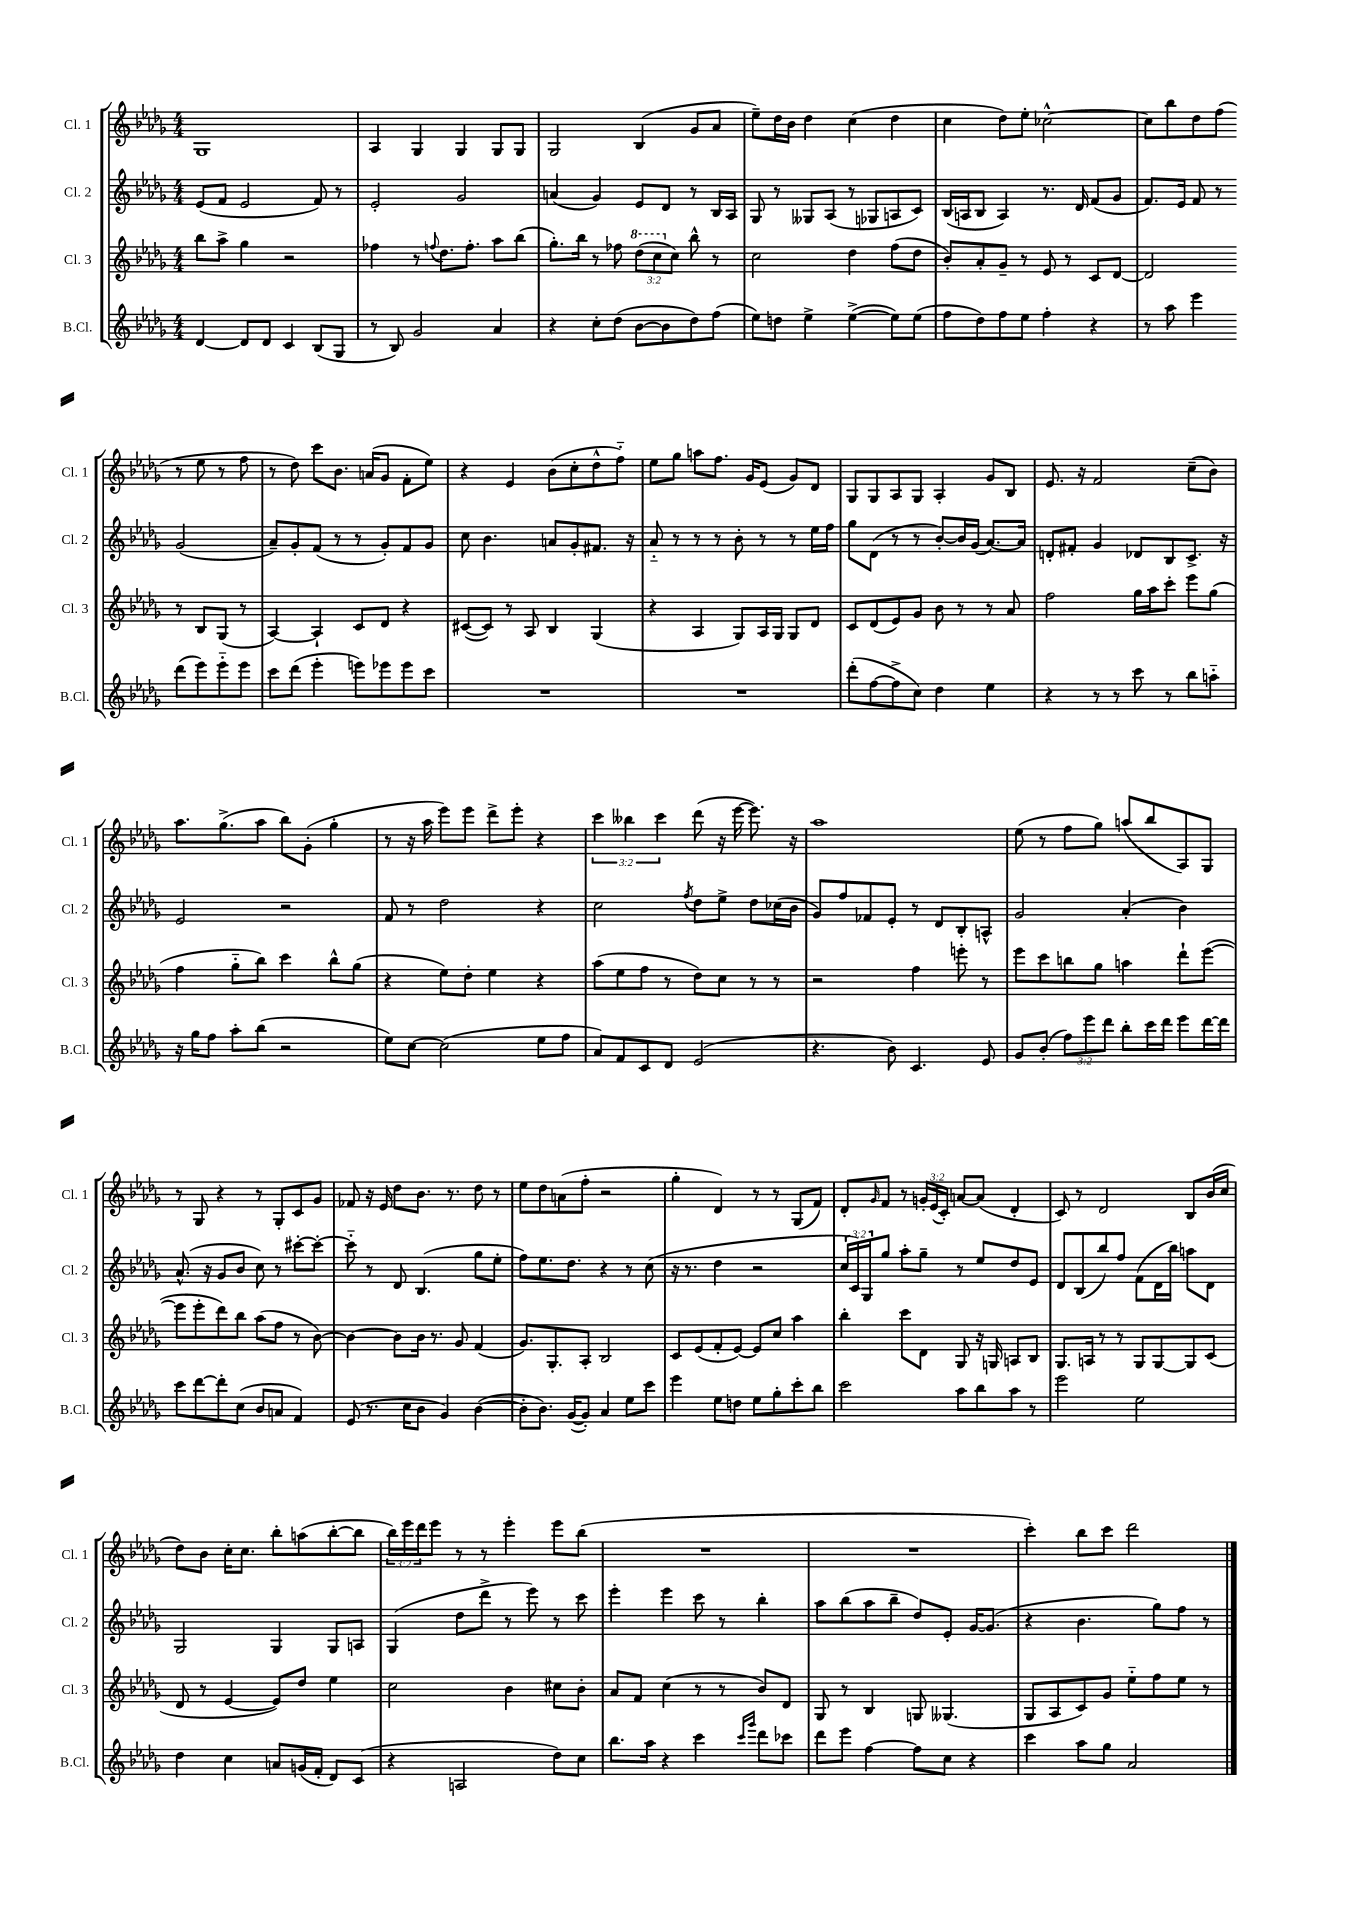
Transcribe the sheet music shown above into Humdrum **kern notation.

**kern	**kern	**kern	**kern
*part4	*part3	*part2	*part1
*staff4	*staff3	*staff2	*staff1
*I"B.Cl.	*I"Cl. 3	*I"Cl. 2	*I"Cl. 1
*I'B.Cl.	*I'Cl. 3	*I'Cl. 2	*I'Cl. 1
*clefG2	*clefG2	*clefG2	*clefG2
*k[b-e-a-d-g-]	*k[b-e-a-d-g-]	*k[b-e-a-d-g-]	*k[b-e-a-d-g-]
*M4/4	*M4/4	*M4/4	*M4/4
=6	=6	=6	=6
[4d-/	8bb-\L	(8e-/L	1G-
.	8aa-^\J	8f/J	.
8d-/L]	4gg-\	2e-/	.
8d-/J	.	.	.
4c/	2r	.	.
(8B-/L	.	8f/)	.
8G-/J	.	8r	.
=7	=7	=7	=7
8r	4ff-X\	2e-'/	4A-/
8B-/)	.	.	.
2g-/	8r	.	4G-/
.	8qqffn/	.	.
.	8.dd-\L	.	.
.	.	2g-/	4G-/
.	8.ff'\J	.	.
4a-/	8aa-\L	.	8G-/L
.	(8bb-\J	.	8G-/J
=8	=8	=8	=8
4r	8.gg-'\L)	(4an/	2G-/
.	16bb-\Jk	.	.
8cc'\L	8r	4g-/)	.
(8dd-\J	8ff-X\	.	.
*	*8va	*	*
[8b-\L	(12ddd-\L	8e-/L	(4B-/
.	12ccc\	.	.
8b-\]	.	8d-/J	.
*	*X8va	*	*
.	12cc\J)	.	.
8dd-\)	8bb-^^\	8r	8g-/L
(8ff\J	8r	16B-/LL	8a-/J
.	.	16A-/JJ	.
=9	=9	=9	=9
8ee-\L)	2cc\	8G-/	8ee-~\L)
8ddn\J	.	8r	16dd-\L
.	.	.	16b-\JJ
4ee-^\	.	8G--X/L	4dd-\
.	.	(8A-/J	.
([4ee-^\	4dd-\	8r	(4cc\
.	.	8G-X/L	.
8ee-\L])	(8ff\L	8An/	4dd-\
(8ee-\J	8dd-\J	8c/J)	.
=10	=10	=10	=10
8ff\L	8b-'/L)	(16B-/LL	4cc\
.	.	16An/J	.
8dd-\)	8a-'/	8B-/J	.
8ff\	8g-~/J	4A/)	8dd-\L)
8ee-\J	8r	.	8ee-'\J
4ff'\	8e-/	8.r	[2cc-X^^\
.	8r	.	.
.	.	16d-/	.
4r	8c/L	(8f/L	.
.	[8d-/J	8g-/J	.
=11	=11	=11	=11
8r	2d-/]	8.f/L)	8cc-\L]
8aa-\	.	.	8bb-\
.	.	16e-/Jk	.
4eee-\	.	8f/	8dd-\
.	.	8r	(8ff\J
(8ddd-\L	8r	(2g-/	8r
8eee-\)	8B-/L	.	8ee-\
8eee-\	(8G-/J	.	8r
8eee-\J	8r	.	8ff\
!!LO:LB:g=z
=12	=12	=12	=12
8ccc\L	[4A-/)	8a-~/L)	8r
(8ddd-\J	.	8g-'/	8dd-\)
4eee-'\	4A-`/]	(8f/J	8ccc\L
.	.	8r	8.b-\J
8eeen\L)	8c/L	8r	.
.	.	.	(16an/KL
8eee-X\	8d-/J	8g-'/L)	8g-/J
8eee-\	4r	8f/	8f'\L
8ccc\J	.	8g-/J	8ee-\J)
=13	=13	=13	=13
1r	([8c#X/L	8cc\	4r
.	8c#/J])	4.b-\	.
.	8r	.	4e-/
.	8A-/	.	.
.	4B-/	8an/L	(8b-\L
.	.	8g-'/	8cc'\
.	(4G-/	8.f#X/J	8dd-^^\
.	.	.	8ff\J)
.	.	16r	.
=14	=14	=14	=14
1r	4r	8a-/	8ee-\L
.	.	8r	8gg-\J
.	4A-/	8r	8aan\L
.	.	8r	8.ff\J
.	8G-/L)	8b-'\	.
.	.	.	16g-/KL
.	16A-/L	8r	(8e-/J
.	16G-/JJ	.	.
.	8G-/L	8r	8g-/L)
.	8d-/J	16ee-\LL	8d-/J
.	.	16ff\JJ	.
=15	=15	=15	=15
(8ddd-'\L	8c/L	8gg-\L	8G-/L
[8ff\	(8d-/	(8d-\J	8G-/
8ff^\]	8e-/)	8r	8A-/
8cc\J)	8g-/J	8r	8G-/J
4dd-\	8b-\	[8b-'/L)	4A-'/
.	8r	16b-/L]	.
.	.	(16g-/JJ	.
4ee-\	8r	[8.a-/L)	8g-/L
.	8a-/	.	8B-/J
.	.	16a-/Jk]	.
=16	=16	=16	=16
4r	2ff\	8dn'/L	8.e-/
.	.	8f#X'/J	.
.	.	.	16r
8r	.	4g-/	2f/
8r	.	.	.
8ccc\	16gg-\LL	8d-X/L	.
.	16aa-\J	.	.
8r	8ccc'\J	8B-/	.
8bb-\L	8eee-\L	8.c^/J	(8cc~\L
8aan\J	(8gg-\J	.	8b-\J)
.	.	16r	.
!!LO:LB:g=z
=17	=17	=17	=17
16r	4ff\	2e-/	8.aa-\L
16gg-\KL	.	.	.
8ff\J	.	.	.
.	.	.	(8.gg-^\
8aa-'\L	8gg-\L	.	.
(8bb-\J	8bb-\J)	.	8aa-\J
2r	4ccc\	2r	8bb-\L)
.	.	.	(8g-'\J
.	8bb-^^\L	.	4gg-'\
.	(8gg-\J	.	.
=18	=18	=18	=18
8ee-\L)	4r	8f/	8r
[8cc\J	.	8r	16r
.	.	.	16aa-\
(2cc\]	8ee-\L)	2dd-\	8eee-\L)
.	8dd-'\J	.	8eee-\J
.	4ee-\	.	8ddd-^\L
.	.	.	8eee-'\J
8ee-\L	4r	4r	4r
8ff\J	.	.	.
=19	=19	=19	=19
8a-/L)	(8aa-\L	2cc\	6ccc\
8f/	8ee-\	.	.
.	.	.	6bb--X\
8c/	8ff\J	.	.
.	.	.	6ccc\
8d-/J	8r	.	.
.	.	8qff/	.
(2e-/	8dd-\L)	8dd-\L	(8ddd-\
.	8cc\J	8ee-^\J	16r
.	.	.	[16eee-\
.	8r	8dd-\L	8.eee-\])
.	8r	(16cc-X\L	.
.	.	16b-\JJ	16r
=20	=20	=20	=20
4.r	2r	8g-/L)	1aa-
.	.	8ff/	.
.	.	8f-X/	.
8b-\)	.	8e-'/J	.
4.c/	4ff\	8r	.
.	.	8d-/L	.
.	8eeen'\	8B-'/	.
8e-/	8r	8An^^/J	.
=21	=21	=21	=21
8g-/L	8eee-\L	2g-/	(8ee-\
(8b-'/J	8ccc\	.	8r
12ff\L)	8bbn\	.	8ff\L
12eee-\	.	.	.
.	8gg-\J	.	8gg-\J)
12ddd-\J	.	.	.
8bb-'\L	4aan\	(4a-'/	(8aan/L
16ccc\L	.	.	8bb-/
16ddd-\JJ	.	.	.
8eee-\L	8ddd-`\L	4b-\)	8A-/)
[16ddd-\L	([8eee-\J	.	8G-/J
16ddd-\JJ]	.	.	.
!!LO:LB:g=z
=22	=22	=22	=22
8ccc\L	8eee-\L]	(8.a-^^/	8r
[8ddd-\	8eee-'\	.	8G-/
.	.	16r	.
8ddd-'\]	8ddd-\)	8g-/L	4r
(8cc\J	8bb-\J	8b-/J	.
8b-/L	(8aa-\L	8cc\)	8r
8an/J	8ff\J	8r	8G-'/L
4f/)	8r	[8ccc#X'\L	8c/
.	[8b-\)	8ccc#'\J_	8g-/J
=23	=23	=23	=23
(8e-/	4b-\_	8ccc#\]	8f-X/
8.r	.	8r	16r
.	.	.	16e-/
.	8b-\L]	8d-/	8dd-\L
16cc\KL	.	.	.
8b-\J	16b-\Jk	(4.B-/	8.b-\J
.	8.r	.	.
4g-/)	.	.	.
.	.	.	8.r
.	8g-/	.	.
([4b-\	(4f/	8gg-\L	8dd-\
.	.	8ee-'\J	8r
=24	=24	=24	=24
8b-'\L]	8.g-/L)	8ff\L)	8ee-\L
8.b-\J)	.	8.ee-\	8dd-\
.	8.G-'/	.	.
.	.	.	(8an\
([16g-/KL	.	8.dd-\J	.
8g-'/J])	8A-'/J	.	8ff'\J
4a-/	2B-/	4r	2r
8ee-\L	.	8r	.
8ccc\J	.	(8cc\	.
=25	=25	=25	=25
4eee-\	8c/L	16r	4gg-'\
.	.	8.r	.
.	(8e-/	.	.
8ee-\L	8f'/	4dd-\	4d-/)
8ddn\J	[8e-/J)	.	.
8ee-\L	8e-/L]	2r	8r
8gg-'\	8cc/J	.	8r
8ccc'\	4aa-\	.	(8G-/L
8bb-\J	.	.	8f/J)
=26	=26	=26	=26
2ccc\	4bb-'\	24cc/LL	8d-'/L
.	.	24c/)	.
.	.	24G-/J	.
.	.	.	16qqg-/
.	.	8gg-/J	8f/J
.	8ccc\L	8aa-'\L	8r
.	8d-\J	8gg-~\J	24gn'/LL
.	.	.	(24e-/
.	.	.	24c'/JJ)
8aa-\L	8G-/	8r	[8an/L
8bb-\	16r	8ee-/L	(8a/J]
.	16Gn/	.	.
8aa-\J	8An/L	8dd-/	4d-'/
8r	8B-/J	8e-/J	.
=27	=27	=27	=27
2eee-\	8.G-/L	8d-/L	8c/)
.	.	(8B-/	8r
.	16An/Jk	.	.
.	8r	8bb-/)	2d-/
.	8r	8ff/J	.
2ee-\	8G-/L	(8f\L	.
.	[8G-/	16d-\L	.
.	.	16bb-\JJ)	.
.	8G-/]	8aan\L	8B-/L
.	(8c/J	8d-\J	(16b-/L
.	.	.	16cc/JJ
!!LO:LB:g=z
=28	=28	=28	=28
4dd-\	8d-/	2G-/	8dd-\L)
.	8r	.	8b-\J
4cc\	[4e-/	.	16cc'\KL
.	.	.	8.cc\J
8an/L	8e-/L])	4G-/	8bb-'\L
(16gn/L	8dd-/J	.	(8aan\
16f'/JJ	.	.	.
8d-/L)	4ee-\	8G-/L	[8bb-'\
(8c/J	.	8An/J	8bb-\J]
=29	=29	=29	=29
4r	2cc\	(4G-/	24bb-\LL)
.	.	.	24eee-\
.	.	.	24ddd-\J
.	.	.	8eee-\J
2An/	.	8dd-\L	8r
.	.	8ddd-^\J	8r
.	4b-\	8r	4eee-'\
.	.	8eee-\)	.
8dd-\L)	8cc#X\L	8r	8eee-\L
8cc\J	8b-'\J	8ccc\	(8bb-\J
=30	=30	=30	=30
8.bb-\L	8a-/L	4eee-'\	1r
.	8f/J	.	.
16aa-\Jk	.	.	.
4r	(4cc\	4eee-\	.
4ccc\	8r	8ccc\	.
.	8r	8r	.
16qqccc/LL	.	.	.
16qqggg-/JJ	.	.	.
8ddd-\L	8b-/L)	4bb-'\	.
8ccc-X\J	8d-/J	.	.
=31	=31	=31	=31
8ddd-\L	8G-/	8aa-\L	1r
8eee-\J	8r	(8bb-\	.
[4ff\	4B-/	8aa-\	.
.	.	8bb-~\J	.
8ff\L]	8Gn/	8dd-/L)	.
8cc\J	(4.G--X/	8e-'/J	.
4r	.	[16g-/KL	.
.	.	(8.g-/J]	.
=32	=32	=32	=32
4ccc\	8G-/L	4r	4ccc'\)
.	8A-/	.	.
8aa-\L	8c/)	4.b-\	8bb-\L
8gg-\J	8g-/J	.	8ccc\J
2a-/	8ee-\L	.	2ddd-\
.	8ff\	8gg-\L)	.
.	8ee-\J	8ff\J	.
.	8r	8r	.
==	==	==	==
*-	*-	*-	*-
